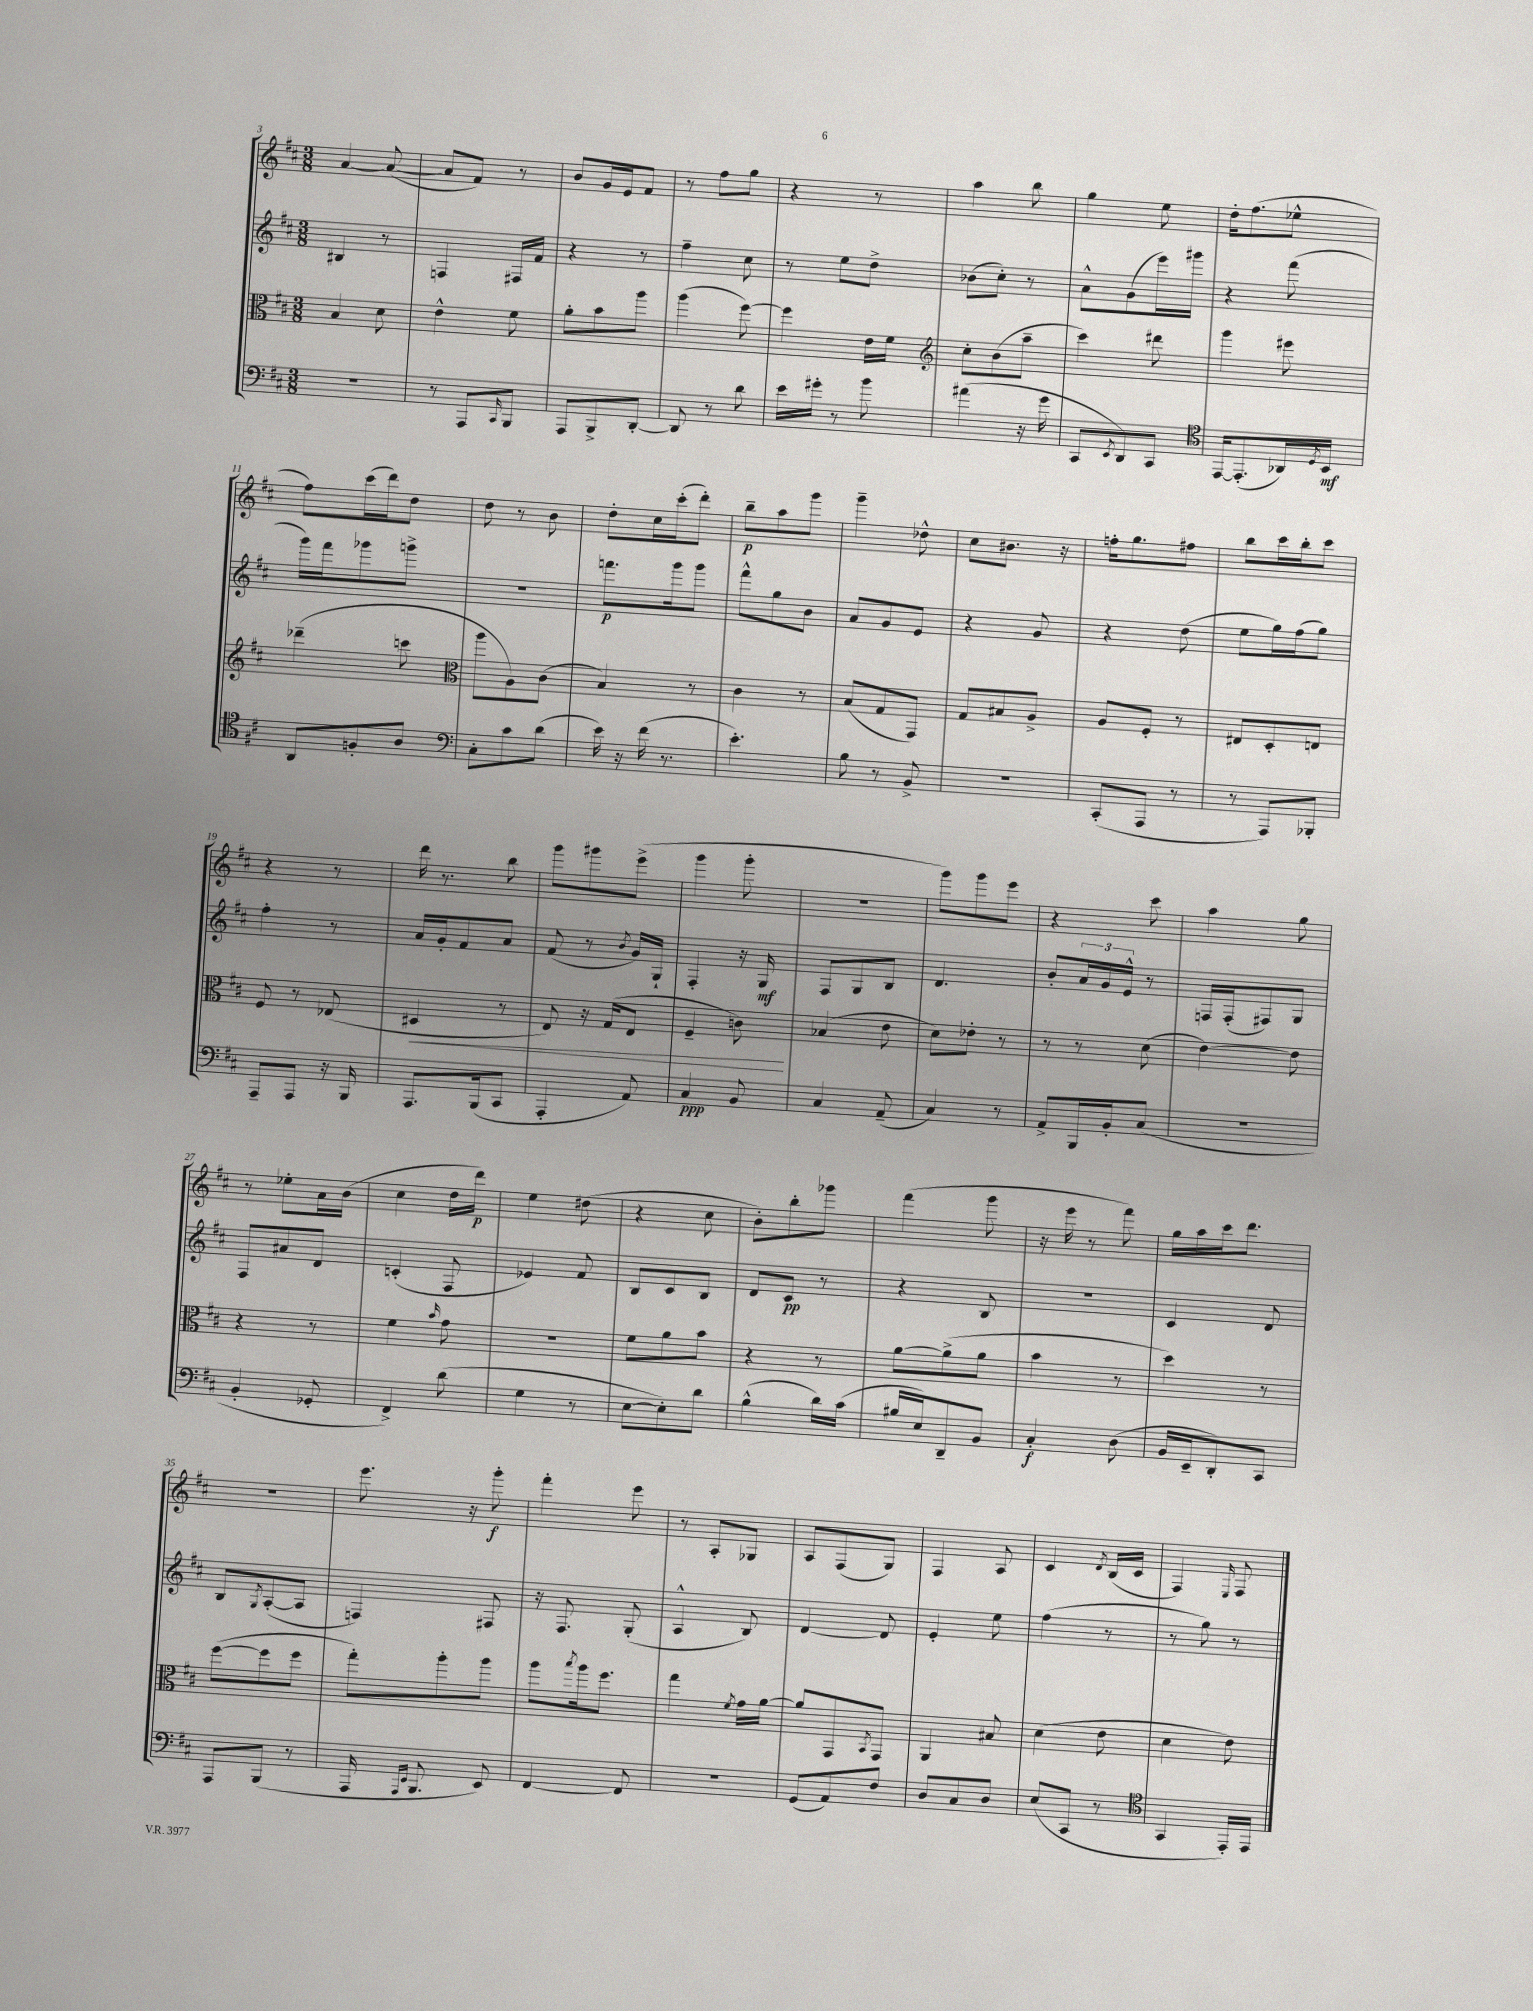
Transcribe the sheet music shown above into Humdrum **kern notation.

**kern	**dynam	**kern	**dynam	**kern	**dynam	**kern	**dynam
*part4	*part4	*part3	*part3	*part2	*part2	*part1	*part1
*staff4	*staff4	*staff3	*staff3	*staff2	*staff2	*staff1	*staff1
*clefF4	*	*clefC3	*	*clefG2	*	*clefG2	*
*k[f#c#]	*	*k[f#c#]	*	*k[f#c#]	*	*k[f#c#]	*
*M3/8	*	*M3/8	*	*M3/8	*	*M3/8	*
=3	=3	=3	=3	=3	=3	=3	=3
4.r	.	4B/	.	4B#X/	.	[4a/	.
.	.	8d\	.	8r	.	(8a/_	.
=4	=4	=4	=4	=4	=4	=4	=4
8r	.	4e^^\	.	4Fn/	.	8a/L]	.
8AAA/L	.	.	.	.	.	8f#/J)	.
16qqCC#/	.	.	.	.	.	.	.
8BBB/J	.	8f#\	.	16F#X/LL	.	8r	.
.	.	.	.	16f#/JJ	.	.	.
=5	=5	=5	=5	=5	=5	=5	=5
8AAA/L	.	8a'\L	.	4r	.	8b/L	.
8BBB^/	.	8b\	.	.	.	16g/L	.
.	.	.	.	.	.	16e/J	.
[8DD'/J	.	8aa\J	.	8r	.	8f#/J	.
=6	=6	=6	=6	=6	=6	=6	=6
8DD/]	.	(4aa\	.	4ff#~\	.	8r	.
8r	.	.	.	.	.	8ff#\L	.
8d\	.	[8ff#\)	.	8cc#\	.	8gg\J	.
=7	=7	=7	=7	=7	=7	=7	=7
16e\LL	.	4ff#\]	.	8r	.	4r	.
16g#X'\JJ	.	.	.	.	.	.	.
8r	.	.	.	8ee\L	.	.	.
8b\	.	16e\LL	.	8dd^\J	.	8r	.
.	.	16f#\JJ	.	.	.	.	.
=8	=8	=8	=8	=8	=8	=8	=8
*	*	*clefG2	*	*	*	*	*
(4a#X\	.	8cc#'\L	.	(8b-X\L	.	4aa\	.
.	.	(8b\	.	8cc#'\J)	.	.	.
16r	.	8aa~\J	.	8r	.	8bb\	.
16g\	.	.	.	.	.	.	.
=9	=9	=9	=9	=9	=9	=9	=9
8CC#/L	.	4ccc#\)	.	8a^^\L	.	4gg\	.
8qEE/	.	.	.	.	.	.	.
8DD/)	.	.	.	(8g\	.	.	.
8CC#/J	.	8ddd#X\	.	16eee\L)	.	8ee\	.
.	.	.	.	16ggg#X\JJ	.	.	.
=10	=10	=10	=10	=10	=10	=10	=10
*clefC4	*	*	*	*	*	*	*
[16EE/KL	.	4ggg\	.	4r	.	16dd'\KL	.
(8.EE'/]	.	.	.	.	.	(8.ff#\	.
16AA-X/L)	.	8eee#X\	.	(8fff#\	.	8ee-X^^\J	.
8qD/	.	.	.	.	.	.	.
16BB/JJ	mf	.	.	.	.	.	.
!!LO:LB:g=z
=11	=11	=11	=11	=11	=11	=11	=11
8AA/L	.	(4ddd-X~\	.	16ggg\LL)	.	8ff#\L)	.
.	.	.	.	16fff#\J	.	.	.
8Fn'/	.	.	.	8ggg-X\	.	(16ccc#\L	.
.	.	.	.	.	.	16ddd\J)	.
8A/J	.	8cccn\	.	8gggn^\J	.	8dd\J	.
=12	=12	=12	=12	=12	=12	=12	=12
*clefF4	*	*clefC3	*	*	*	*	*
8C#'\L	.	8aa\L	.	4.r	.	8dd\	.
8c#\	.	8A\)	.	.	.	8r	.
(8d\J	.	(8c#\J	.	.	.	8b\	.
=13	=13	=13	=13	=13	=13	=13	=13
16e\)	.	4B/)	.	8.fffn\L	p	8dd'\L	.
16r	.	.	.	.	.	.	.
(16f#\	.	.	.	.	.	16cc#\L	.
8.r	.	.	.	16ggg\k	.	(16ccc#'\J	.
.	.	8r	.	8ggg\J	.	8ddd'\J)	.
=14	=14	=14	=14	=14	=14	=14	=14
4.e'\)	.	4c#\	.	8fff#^^\L	.	8bb~\L	p
.	.	.	.	8gg\	.	8aa\	.
.	.	8r	.	8b\J	.	8ggg\J	.
=15	=15	=15	=15	=15	=15	=15	=15
8B\	.	(8B/L	.	8a/L	.	4ggg~\	.
8r	.	8G/	.	8g/	.	.	.
8BB^/	.	8GG/J)	.	8e/J	.	8dd-X^^\	.
=16	=16	=16	=16	=16	=16	=16	=16
4.r	.	8G/L	.	4r	.	8cc#\L	.
.	.	8B#X/	.	.	.	8.b#X\J	.
.	.	8A^/J	.	8g/	.	.	.
.	.	.	.	.	.	16r	.
=17	=17	=17	=17	=17	=17	=17	=17
(8CC#'/L	.	8A/L	.	4r	.	16ffn'\KL	.
.	.	.	.	.	.	8.gg\	.
8AAA/J	.	8F#'/J	.	.	.	.	.
8r	.	8r	.	(8dd\	.	8ff#X\J	.
=18	=18	=18	=18	=18	=18	=18	=18
8r	.	8E#X/L	.	8ee\L	.	8bb\L	.
8AAA/L)	.	8D'/	.	16gg\L)	.	16ccc#\L	.
.	.	.	.	(16ff#\J	.	16bb'\J	.
8BBB-X'/J	.	8En/J	.	8gg\J)	.	8ccc#\J	.
!!LO:LB:g=z
=19	=19	=19	=19	=19	=19	=19	=19
8AAA~/L	.	8F#/	.	4ff#'\	.	4r	.
8AAA/J	.	8r	.	.	.	.	.
16r	.	(8E-X/	.	8r	.	8r	.
16BBB/	.	.	.	.	.	.	.
=20	=20	=20	=20	=20	=20	=20	=20
!	!	!	!LO:HP:b	!	!	!	!
8.AAA/L	.	4D#X/	<	16a/LL	.	16ddd\	.
.	.	.	.	16g'/J	.	8.r	.
.	.	.	.	8f#/	.	.	.
(16BBB/k	.	.	.	.	.	.	.
8CC#/J	.	8r	.	8a/J	.	8bb\	.
=21	=21	=21	=21	=21	=21	=21	=21
4AAA'/	.	8E/)	.	(8f#/	.	8ggg\L	.
.	.	16r	.	8r	.	8ggg#X\	.
.	.	(16G/KL	.	.	.	.	.
.	.	.	.	8qb/	.	.	.
8AA/)	.	8E/J	.	16g/LL)	.	(8eee^\J	.
.	.	.	.	16G`/JJ	.	.	.
=22	=22	=22	=22	=22	=22	=22	=22
4C#/	ppp	4F#~/	.	4F#'/	.	4ggg\	.
8BB/	.	8cn\)	.	16r	.	8ggg'\	.
.	.	.	.	16G/	mf	.	.
.	.	.	[	.	.	.	.
=23	=23	=23	=23	=23	=23	=23	=23
4C#/	.	(4B-X/	.	8F#/L	.	4.r	.
.	.	.	.	8G/	.	.	.
(8AA~/	.	8e\	.	8B/J	.	.	.
=24	=24	=24	=24	=24	=24	=24	=24
4C#/)	.	8d\L)	.	4.d/	.	8ggg\L)	.
.	.	8e-X'\J	.	.	.	8ggg\	.
8r	.	8r	.	.	.	8eee\J	.
=25	=25	=25	=25	=25	=25	=25	=25
8AA^/L	.	8r	.	8b'/L	.	4r	.
16BBB/L	.	8r	.	24a/L	.	.	.
.	.	.	.	24g/	.	.	.
16BB'/J	.	.	.	.	.	.	.
.	.	.	.	24e^^/JJ	.	.	.
(8C#/J	.	(8d\	.	8r	.	8ccc#\	.
=26	=26	=26	=26	=26	=26	=26	=26
4.r	.	[4e\)	.	16Fn/LL	.	4aa\	.
.	.	.	.	(16F'/J	.	.	.
.	.	.	.	8F#X/)	.	.	.
.	.	8e\]	.	8G/J	.	8gg\	.
!!LO:LB:g=z
=27	=27	=27	=27	=27	=27	=27	=27
4BB'/	.	4r	.	8F#/L	.	8r	.
.	.	.	.	8a#X/	.	8ee-X'\L	.
8GG-X'/	.	8r	.	8d/J	.	16a\L	.
.	.	.	.	.	.	(16b\JJ	.
=28	=28	=28	=28	=28	=28	=28	=28
4FF#^/)	.	4f#\	.	(4cn'/	.	4cc#\	.
.	.	16qqb/	.	.	.	.	.
(8d\	.	8g\	.	8F#/	.	16dd\LL	.
.	.	.	.	.	.	16ddd\JJ)	p
=29	=29	=29	=29	=29	=29	=29	=29
4G\	.	4.r	.	4e-X/)	.	4ee\	.
8r	.	.	.	8f#/	.	(8dd#X\	.
=30	=30	=30	=30	=30	=30	=30	=30
[8E\L	.	8f#\L	.	8B/L	.	4r	.
8E'\])	.	8a\	.	8c#/	.	.	.
8d\J	.	8b\J	.	8B/J	.	8cc#\	.
=31	=31	=31	=31	=31	=31	=31	=31
(4B^^\	.	4r	.	8d/L	.	8b'\L)	.
.	.	.	.	8c#/J	pp	8bb'\	.
16d\LL)	.	8r	.	8r	.	8ggg-X\J	.
(16c#\JJ	.	.	.	.	.	.	.
=32	=32	=32	=32	=32	=32	=32	=32
16B#X/LL	.	[8a\L	.	4r	.	(4fff#\	.
16E/J)	.	.	.	.	.	.	.
8DD~/	.	(8a^\]	.	.	.	.	.
8BB/J	.	8a\J	.	8B/	.	8ggg\	.
=33	=33	=33	=33	=33	=33	=33	=33
4C#'/	f	4b\	.	4.r	.	16r	.
.	.	.	.	.	.	16eee\	.
.	.	.	.	.	.	8r	.
(8D\	.	8r	.	.	.	8fff#\)	.
=34	=34	=34	=34	=34	=34	=34	=34
16BB/LL	.	4dd\)	.	4c#/	.	16gg\LL	.
16EE~/J	.	.	.	.	.	16aa\	.
8DD'/)	.	.	.	.	.	16ccc#\J	.
.	.	.	.	.	.	8.ddd\J	.
8CC#/J	.	8r	.	8d/	.	.	.
!!LO:LB:g=z
=35	=35	=35	=35	=35	=35	=35	=35
8AAA/L	.	([8ff#\L	.	8B/L	.	4.r	.
.	.	.	.	8qG/	.	.	.
(8BBB/J	.	8ff#\]	.	([8A'/	.	.	.
8r	.	8ff#\J	.	8A/J]	.	.	.
=36	=36	=36	=36	=36	=36	=36	=36
16AAA/	.	8gg'\L)	.	4Fn/)	.	8.eee\	.
16qqAAA/LL	.	.	.	.	.	.	.
16qqEE/JJ	.	.	.	.	.	.	.
8.BBB/	.	.	.	.	.	.	.
.	.	8aa'\	.	.	.	.	.
.	.	.	.	.	.	16r	.
8EE/)	.	8aa\J	.	8F#X/	.	8ggg'\	f
=37	=37	=37	=37	=37	=37	=37	=37
[4FF#/	.	8aa\L	.	16r	.	4fff#'\	.
.	.	.	.	8.F#/	.	.	.
.	.	8qbb/	.	.	.	.	.
.	.	16aa\k	.	.	.	.	.
.	.	8.ff#\J	.	.	.	.	.
8FF#/]	.	.	.	(8G'/	.	8eee\	.
=38	=38	=38	=38	=38	=38	=38	=38
4.r	.	4gg\	.	4A^^/	.	8r	.
.	.	.	.	.	.	8A'/L	.
.	.	8qf#/	.	.	.	.	.
.	.	16g\LL	.	8B/)	.	8G-X/J	.
.	.	[16a\JJ	.	.	.	.	.
=39	=39	=39	=39	=39	=39	=39	=39
(8GG/L	.	8a/L]	.	[4d/	.	8A/L	.
8AA/)	.	8GG/	.	.	.	(8F#/	.
.	.	8qBB/	.	.	.	.	.
8F#/J	.	8GG/J	.	8d/]	.	8G/J)	.
=40	=40	=40	=40	=40	=40	=40	=40
8D/L	.	4AA/	.	4e'/	.	4F#/	.
8C#/	.	.	.	.	.	.	.
8D/J	.	8B#X/	.	8ee\	.	8A/	.
=41	=41	=41	=41	=41	=41	=41	=41
(8E/L	.	(4d\	.	(4ff#\	.	4c#/	.
8CC#/J	.	.	.	.	.	.	.
.	.	.	.	.	.	8qd/	.
8r	.	8e\	.	8r	.	(16B/LL	.
.	.	.	.	.	.	16c#/JJ	.
=42	=42	=42	=42	=42	=42	=42	=42
*clefC4	*	*	*	*	*	*	*
4GG/	.	4d\	.	8r	.	4F#/)	.
.	.	.	.	8gg\)	.	.	.
.	.	.	.	.	.	16qqE/	.
16EE'/LL)	.	8e\)	.	8r	.	8F#/	.
16EE/JJ	.	.	.	.	.	.	.
==	==	==	==	==	==	==	==
*-	*-	*-	*-	*-	*-	*-	*-
